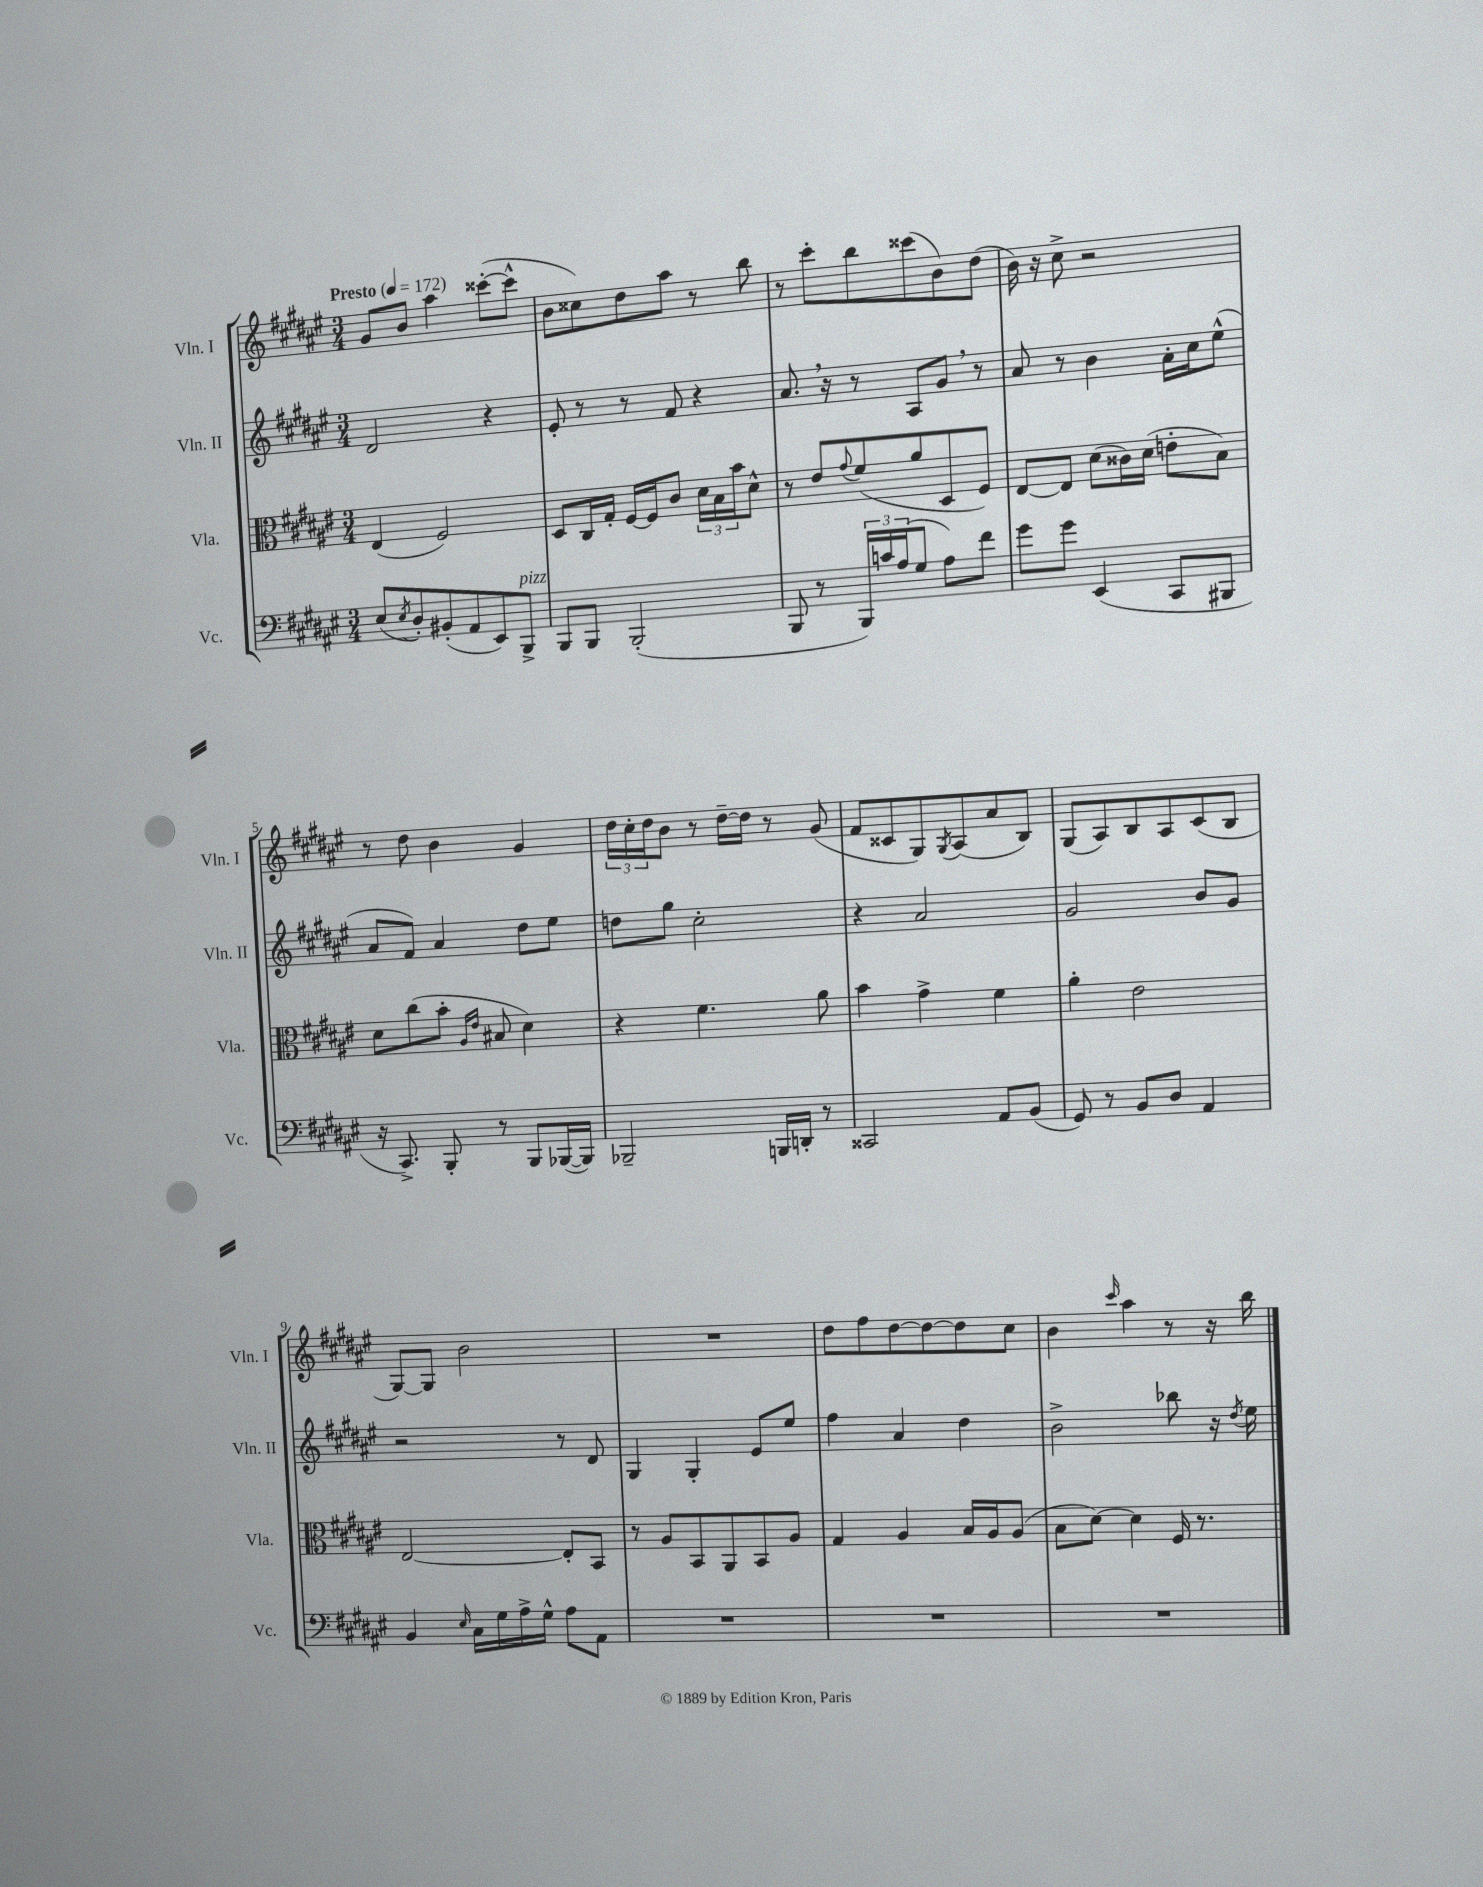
<<
\new StaffGroup <<
\new Staff = "s0" \with { instrumentName = "Vln. I" shortInstrumentName = "Vln. I" } {
    \clef treble \key fis \major \numericTimeSignature \time 3/4 \tempo "Presto" 4 = 172
    gis'8 b'8 ais''4 cisis'''8~-.( cisis'''8-^ |
    b'8 cisis''8) dis''8 ais''8 r8 b''8 |
    r8 cis'''8-. b''8 cisis'''8( b'8) dis''8( |
    b'16) r16 cis''8-> r2 |
    r8 dis''8 b'4 gis'4 |
    \tuplet 3/2 { dis''16 cis''16-. dis''16 } b'8 r8 dis''16~-- dis''16 r8 gis'8( |
    fis'8 cisis'8 gis8) \acciaccatura { gis8 } ais8( ais'8 b8) |
    gis8( ais8) b8 ais8 cis'8( b8 |
    gis8~) gis8 b'2 |
    R2. |
    dis''8 fis''8 dis''8~ dis''8~ dis''8 cis''8 |
    b'4 \grace { cis'''16 } ais''4 r8 r16 b''16 \bar "|." |
}
\new Staff = "s1" \with { instrumentName = "Vln. II" shortInstrumentName = "Vln. II" } {
    \clef treble \key fis \major \numericTimeSignature \time 3/4
    dis'2 r4 |
    eis'8-. r8 r8 fis'8 r4 |
    ais'8. \breathe r16 r8 ais8 gis'8 \breathe r8 |
    ais'8 r8 b'4 ais'16-. cis''16 eis''8-^( |
    ais'8 fis'8) ais'4 dis''8 eis''8 |
    d''8 gis''8 cis''2-. |
    r4 ais'2 |
    gis'2 b'8 gis'8 |
    r2 r8 dis'8 |
    gis4 gis4-. eis'8 eis''8 |
    fis''4 ais'4 dis''4 |
    b'2-> bes''8 r16 \acciaccatura { dis''8 } eis''16 \bar "|." |
}
\new Staff = "s2" \with { instrumentName = "Vla." shortInstrumentName = "Vla." } {
    \clef alto \key fis \major \numericTimeSignature \time 3/4
    eis4( fis2) |
    dis8 cis16 gis16-. fis16~ fis16 cis'8 \tuplet 3/2 { dis'16 b16 b'16 } dis'8-^ |
    r8 eis'8 \appoggiatura { gis'8 } fis'8( ais'8 dis8 fis8) |
    eis8~ eis8 dis'8( cisis'16) dis'16( e'8-. b8) |
    dis'8 cis''8( b'8-. \grace { ais16 eis'16 } bis8 dis'4) |
    r4 fis'4. ais'8 |
    b'4 gis'4-> fis'4 |
    ais'4-. eis'2 |
    eis2~ eis8-. b,8 |
    r8 ais8 b,8 ais,8 b,8 ais8 |
    gis4 ais4 b16 ais16 ais8( |
    b8 dis'8~) dis'4 fis16 r8. \bar "|." |
}
\new Staff = "s3" \with { instrumentName = "Vc." shortInstrumentName = "Vc." } {
    \clef bass \key fis \major \numericTimeSignature \time 3/4
    eis8( \acciaccatura { eis8 } dis8-.) bis,8-.( ais,8 eis,8) b,,8->^\markup { \italic "pizz." } |
    b,,8 b,,8 b,,2-.( |
    b,,8 r8 \tuplet 3/2 { b,,16) c'16 ais16( } gis8 ais8) fis'8 |
    gis'8 gis'8 eis,4( cis,8 bis,,8 |
    r16 cis,8.->) b,,8-. r8 b,,8 bes,,16~( bes,,16) |
    bes,,2-- b,,16 d,16-. r8 |
    cisis,2 ais,8 b,8( |
    gis,8) r8 b,8 dis8 ais,4 |
    b,4 \grace { eis16 } cis16 gis16 ais16-> gis16-^ ais8 ais,8 |
    R2. |
    R2. |
    R2. \bar "|." |
}
>>
>>
